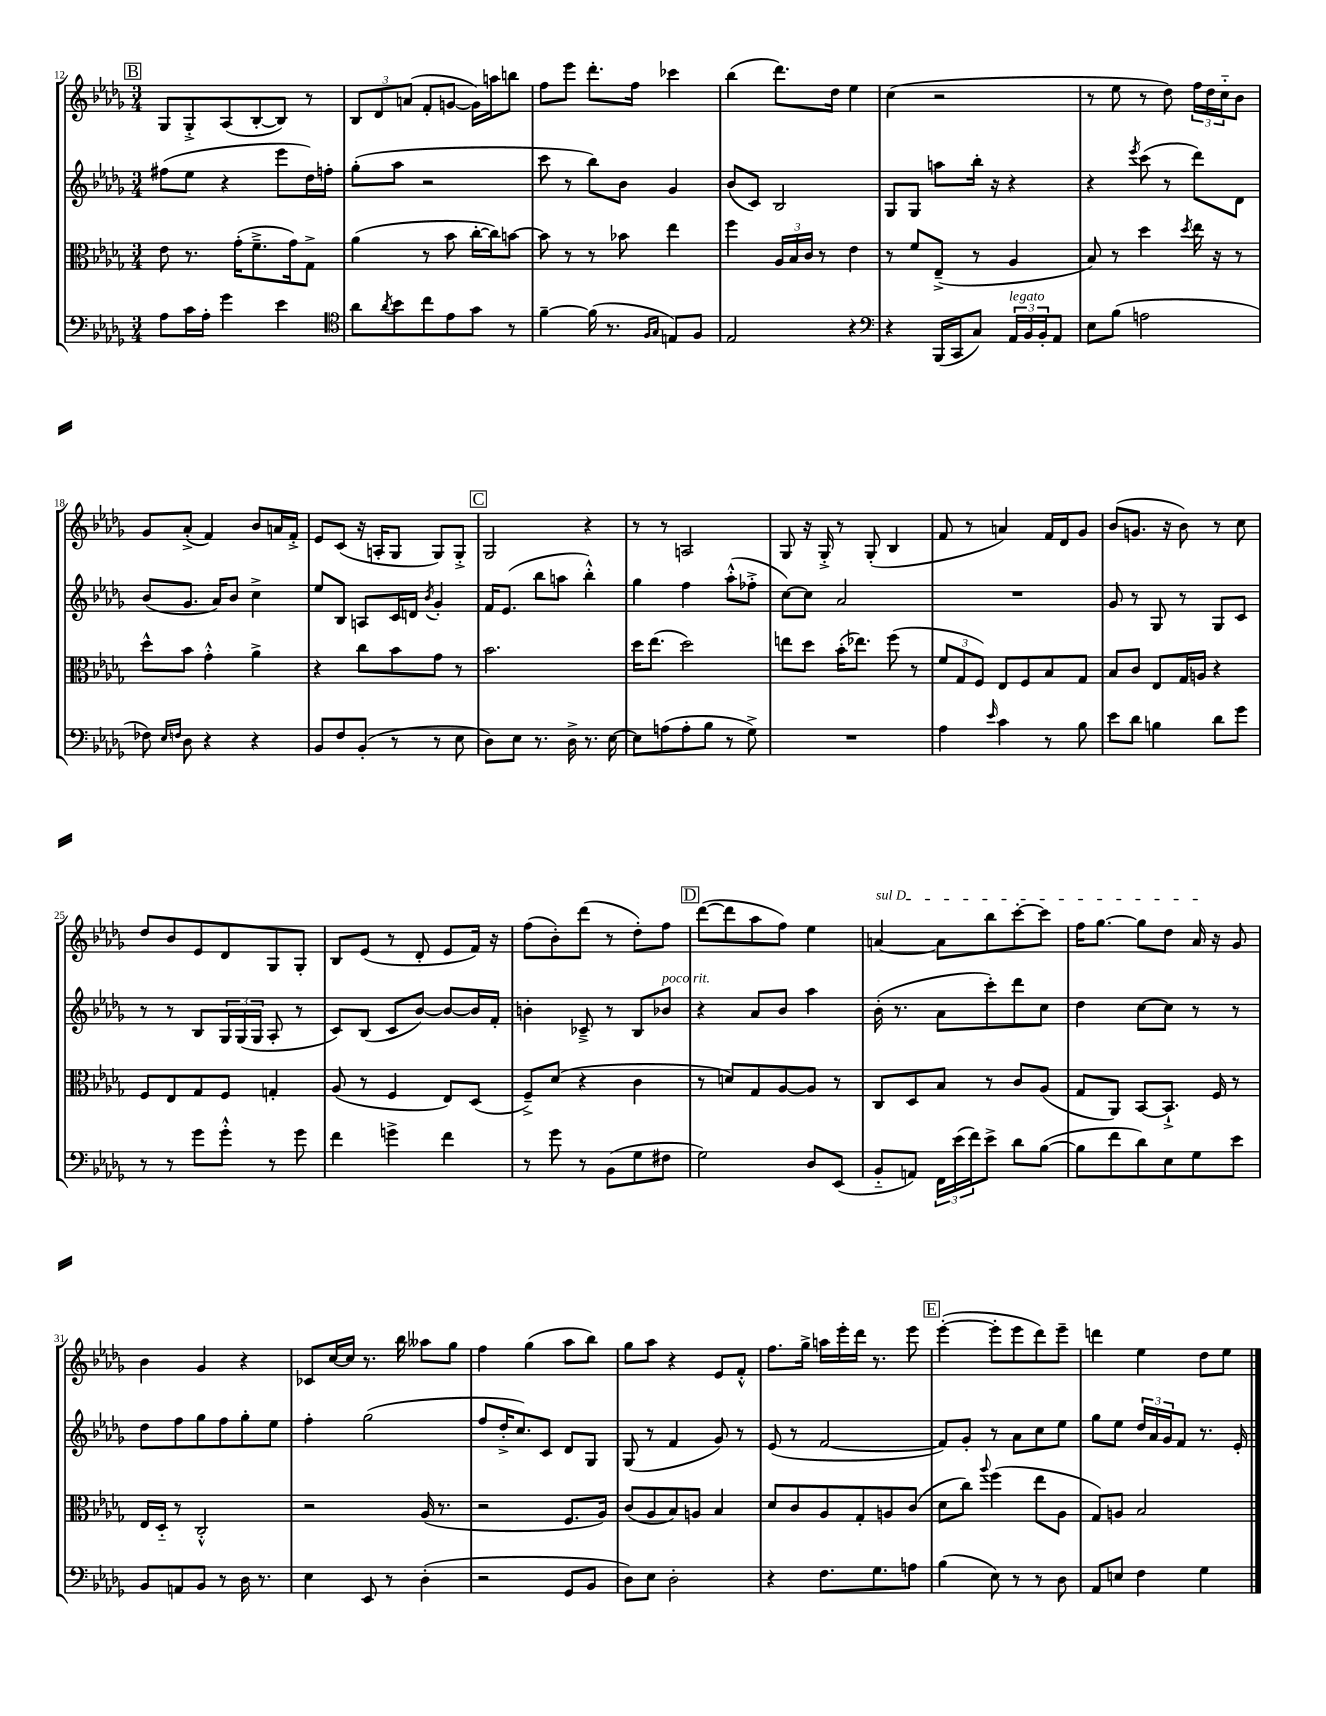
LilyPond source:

<<
\new StaffGroup <<
\new Staff = "s0" {
    \clef treble \key des \major \numericTimeSignature \time 3/4
    \mark \markup { \box "B" } ges8 ges8-.-> aes8( bes8~-. bes8) r8 |
    \tuplet 3/2 { bes8 des'8 a'8( } f'8-. g'8~ g'16) a''16 b''8 |
    f''8 ees'''8 des'''8.-. f''16 ces'''4 |
    bes''4( des'''8.) des''16 ees''4 |
    c''4( r2 |
    r8 ees''8 r8 des''8) \tuplet 3/2 { f''16 des''16 c''16-_ } bes'8 |
    ges'8 aes'8-.->( f'4) bes'8 a'16 f'16-.-> |
    ees'8 c'8( r16 a16-. ges8 ges8) ges8-.-> |
    \mark \markup { \box "C" } ges2 r4 |
    r8 r8 a2 |
    ges8 r16 ges16-.-> r8 ges8-.( bes4 |
    f'8 r8 a'4) f'16 des'16 ges'8 |
    bes'8( g'8. r16 bes'8) r8 c''8 |
    des''8 bes'8 ees'8 des'8 ges8 ges8-. |
    bes8 ees'8( r8 des'8-. ees'8 f'16) r16 |
    f''8( bes'8-.) des'''8( r8 des''8-.) f''8 |
    \mark \markup { \box "D" } des'''8~( des'''8 aes''8 f''8) ees''4 |
    \once \override TextSpanner.bound-details.left.text = \markup { \italic "sul D" } a'4~\startTextSpan a'8 bes''8 c'''8~-. c'''8 |
    f''16 ges''8.~ ges''8 des''8 aes'16\stopTextSpan r16 ges'8 |
    bes'4 ges'4 r4 |
    ces'8 c''16~ c''16 r8. bes''16 aeses''8 ges''8 |
    f''4 ges''4( aes''8 bes''8) |
    ges''8 aes''8 r4 ees'8 f'8-.-^ |
    f''8. ges''16-> a''16 ees'''16-. des'''16 r8. ees'''8 |
    \mark \markup { \box "E" } ees'''4~-.( ees'''8-. ees'''8 des'''8) ees'''8-- |
    d'''4 ees''4 des''8 ees''8 \bar "|." |
}
\new Staff = "s1" {
    \clef treble \key des \major \numericTimeSignature \time 3/4
    \mark \markup { \box "B" } fis''8( ees''8 r4 ees'''8 des''16) f''16-. |
    ges''8-.( aes''8 r2 |
    c'''8 r8 bes''8) bes'8 ges'4 |
    bes'8( c'8) bes2 |
    ges8 ges8 a''8 bes''16-. r16 r4 |
    r4 \acciaccatura { ees'''8 } c'''8( r8 des'''8) des'8 |
    bes'8( ges'8. aes'16) bes'8 c''4-> |
    ees''8 bes8 a8 c'16 d'16 \acciaccatura { bes'8 } ges'4-. |
    \mark \markup { \box "C" } f'16 ees'8.( bes''8 a''8 bes''4-.-^) |
    ges''4 f''4 aes''8-.-^( fes''8-.-> |
    c''8~) c''8 aes'2 |
    R2. |
    ges'8 r8 ges8 r8 ges8 c'8 |
    r8 r8 bes8 \tuplet 3/2 { ges16 ges16( ges16 } aes8-. r8 |
    c'8) bes8( c'8 bes'8~) bes'8~ bes'16 f'16-. |
    b'4-. ces'8---> r8 bes8 bes'8^\markup { \italic "poco rit." } |
    \mark \markup { \box "D" } r4 aes'8 bes'8 aes''4 |
    bes'16-.( r8. aes'8 c'''8-.) des'''8 c''8 |
    des''4 c''8~ c''8 r8 r8 |
    des''8 f''8 ges''8 f''8 ges''8-. ees''8 |
    f''4-. ges''2( |
    f''8 des''16-.-> c''8.) c'8 des'8 ges8 |
    ges8( r8 f'4 ges'8) r8 |
    ees'8( r8 f'2~ |
    \mark \markup { \box "E" } f'8) ges'8-. r8 aes'8 c''8 ees''8 |
    ges''8 ees''8 \tuplet 3/2 { des''16 aes'16 ges'16 } f'8 r8. ees'16-. \bar "|." |
}
\new Staff = "s2" {
    \clef alto \key des \major \numericTimeSignature \time 3/4
    \mark \markup { \box "B" } ees'8 r8. ges'16-.( f'8.---> ges'16) ges8-> |
    aes'4( r8 bes'8 c''16~-. c''16) b'8~ |
    b'8 r8 r8 bes'8 ees''4 |
    f''4 \tuplet 3/2 { aes16 bes16 c'16 } r8 ees'4 |
    r8 f'8 ees8--->( r8 aes4 |
    bes8) r8 des''4 \acciaccatura { des''8 } ees''16 r16 r8 |
    des''8-^ bes'8 ges'4-.-^ aes'4-> |
    r4 c''8 bes'8 ges'8 r8 |
    \mark \markup { \box "C" } bes'2. |
    des''16 ees''8.( des''2) |
    e''8 des''8 bes'16-.( ees''8.) f''8( r8 |
    \tuplet 3/2 { f'8 ges8 f8) } ees8 f8 bes8 ges8 |
    bes8 c'8 ees8 ges16 a16 r4 |
    f8 ees8 ges8 f8 g4-. |
    aes8( r8 f4 ees8) des8( |
    f8--->) des'8( r4 c'4 |
    \mark \markup { \box "D" } r8 d'8) ges8 aes8~ aes8 r8 |
    c8 des8 bes8 r8 c'8 aes8( |
    ges8 aes,8) bes,8~ bes,8.-!-> f16 r8 |
    ees16 des16-_ r8 c2-.-^ |
    r2 aes16( r8. |
    r2 f8. aes16) |
    c'8( aes8 bes8) a8 bes4 |
    des'8 c'8 aes8 ges8-. a8 c'8( |
    \mark \markup { \box "E" } des'8 c''8) \appoggiatura { aes''8 } f''4( ees''8 aes8 |
    ges8) a8 bes2 \bar "|." |
}
\new Staff = "s3" {
    \clef bass \key des \major \numericTimeSignature \time 3/4
    \mark \markup { \box "B" } aes8 c'16 aes16-. ges'4 ees'4 |
    \clef tenor aes'8 \acciaccatura { aes'8 } bes'8 c''8 ees'8 ges'8 r8 |
    f'4~-- f'16( r8. \grace { f16 ges16 } e8) f8 |
    ees2 r4 |
    \clef bass r4 bes,,16( c,16 c8) \tuplet 3/2 { aes,16^\markup { \italic "legato" } bes,16 bes,16-. } aes,8 |
    ees8 bes8( a2 |
    fes8) \grace { ees16 f16 } des8 r4 r4 |
    bes,8 f8 bes,8-.( r8 r8 ees8 |
    \mark \markup { \box "C" } des8) ees8 r8. des16-> r8. ees16~ |
    ees8 a8( a8-. bes8 r8 ges8->) |
    R2. |
    aes4 \grace { ees'16 } c'4 r8 bes8 |
    ees'8 des'8 b4 des'8 ges'8 |
    r8 r8 ges'8 ges'8-.-^ r8 ges'8 |
    f'4 g'4-> f'4 |
    r8 ges'8 r8 bes,8( ges8 fis8 |
    \mark \markup { \box "D" } ges2) des8 ees,8( |
    bes,8-_ a,8) \tuplet 3/2 { f,16 ees'16( f'16) } ees'8-> des'8 bes8~( |
    bes8 f'8 des'8) ees8 ges8 ees'8 |
    bes,8 a,8 bes,8 r8 des16 r8. |
    ees4 ees,8 r8 des4-.( |
    r2 ges,8 bes,8 |
    des8) ees8 des2-. |
    r4 f8. ges8. a8 |
    \mark \markup { \box "E" } bes4( ees8) r8 r8 des8 |
    aes,8 e8 f4 ges4 \bar "|." |
}
>>
>>
\layout { \context { \Score currentBarNumber = #12 } }
